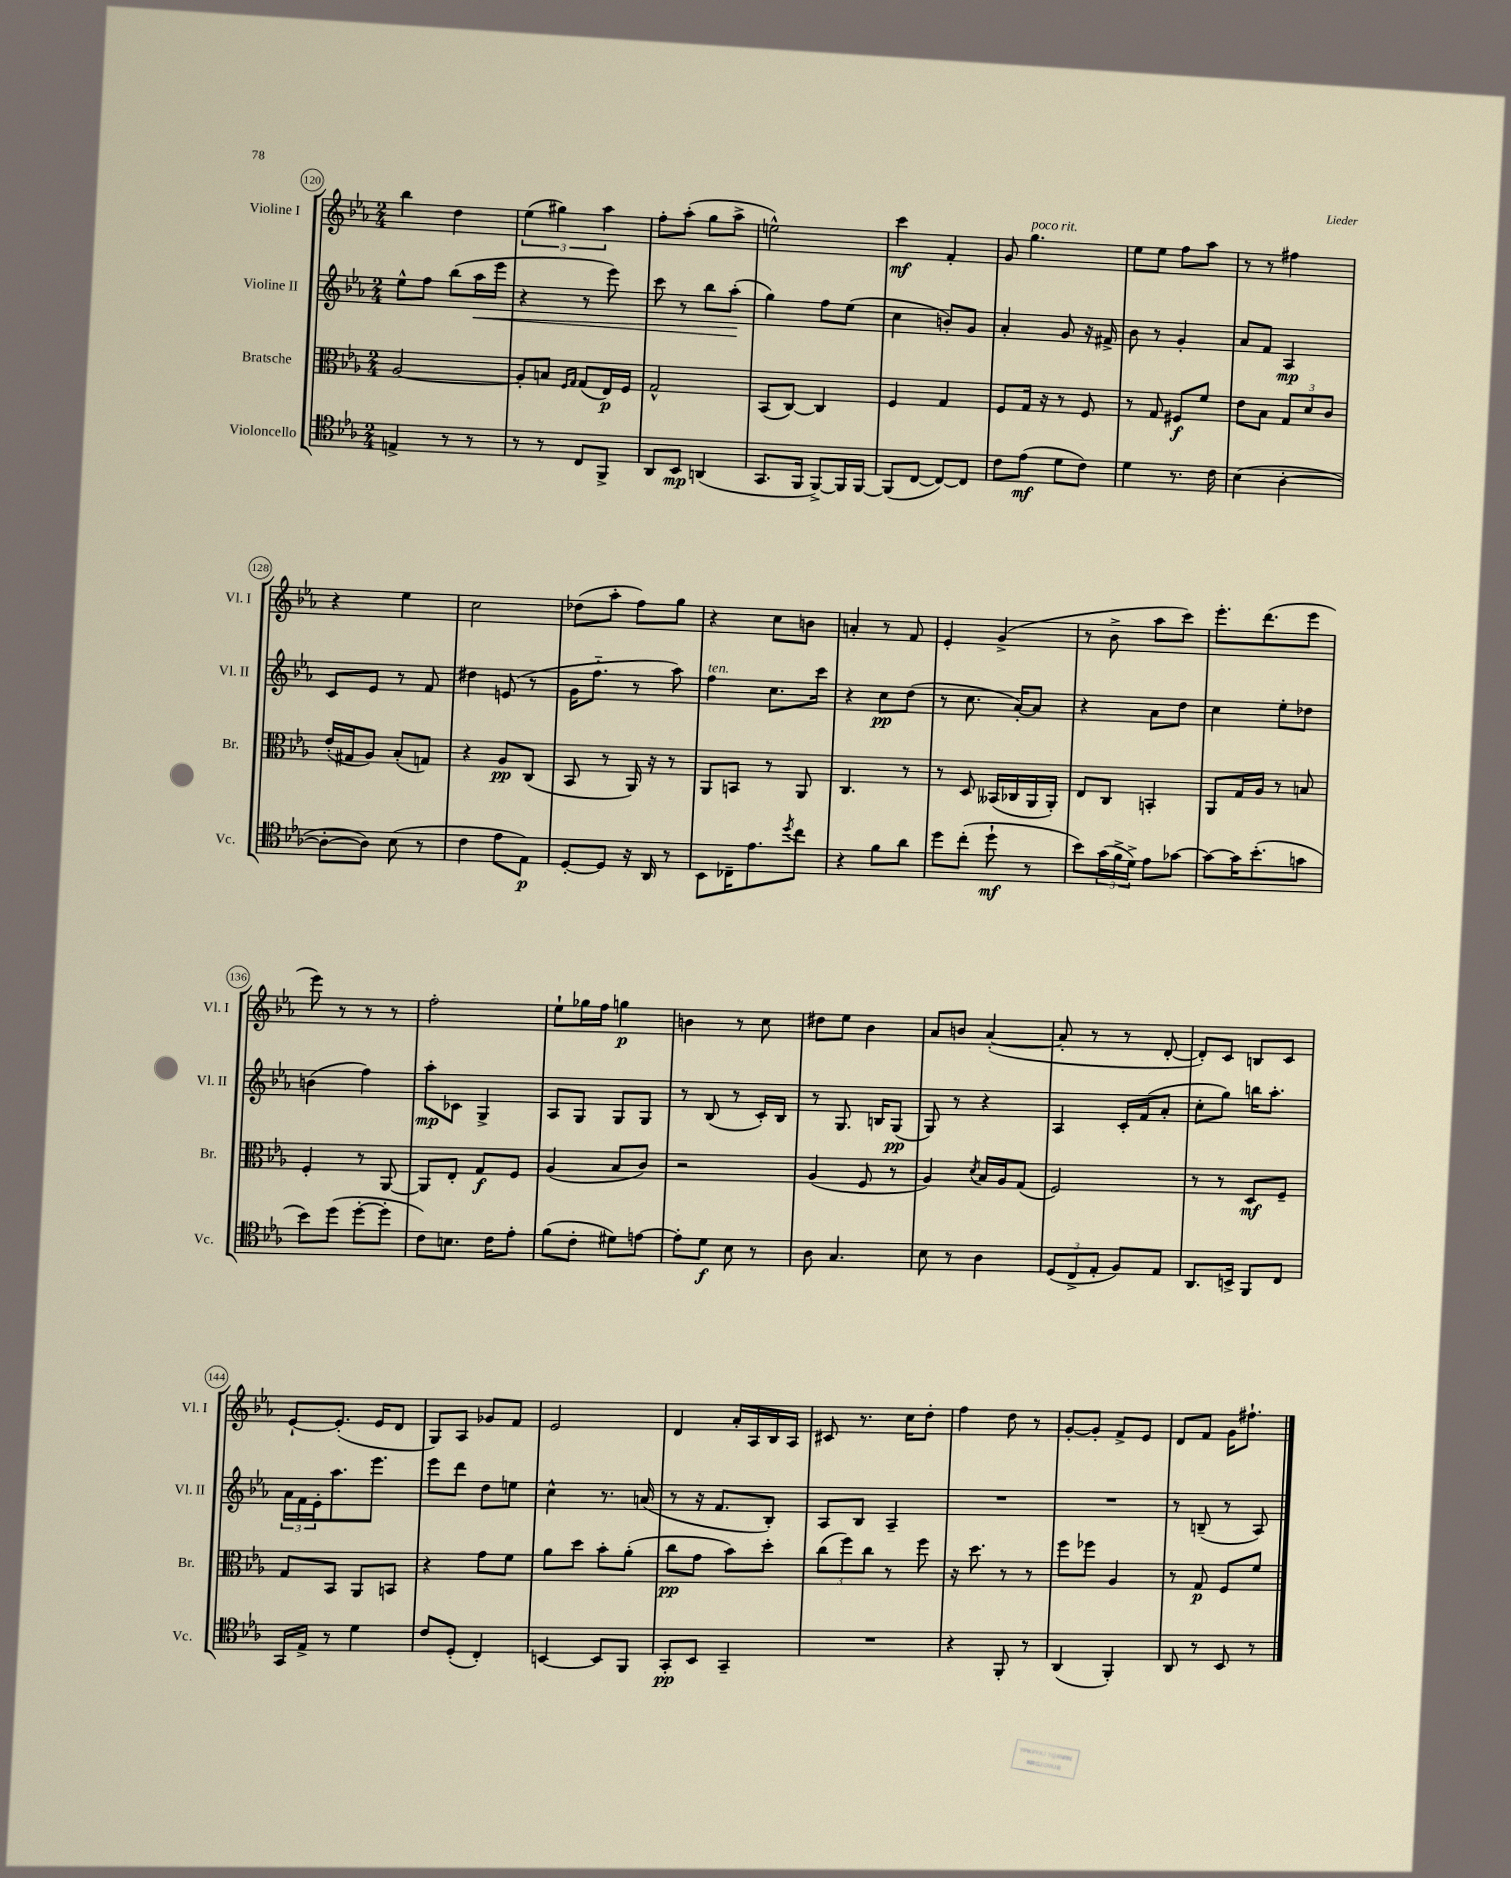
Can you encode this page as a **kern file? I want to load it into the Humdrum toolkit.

**kern	**kern	**kern	**kern
*staff4	*staff3	*staff2	*staff1
*clefC4	*clefC3	*clefG2	*clefG2
*k[b-e-a-]	*k[b-e-a-]	*k[b-e-a-]	*k[b-e-a-]
*M2/4	*M2/4	*M2/4	*M2/4
4E^/	[2A-/	8ee-^^\L	4bb-\
.	.	8ff\J	.
8r	.	(8bb-\L	4dd\
8r	.	16aa-\L	.
.	.	16eee-\JJ	.
=	=	=	=
8r	8A-'/]L	4r	(6ee-\
8r	8B/J	.	.
.	.	.	6gg#\)
.	16qqF/LL	.	.
.	16qqG/JJ	.	.
8C/L	(8G/L	8r	.
.	.	.	6aa-\
8FF^/J	16E-/L)	8eee-\)	.
.	16F/JJ	.	.
=	=	=	=
8AA-/L	2G^^/	8ccc\	8ff'\L
8BB-/J	.	8r	(8aa-'\J
(4AA/	.	8bb-\L	8gg\L
.	.	(8aa-'\J	8aa-^\J
=	=	=	=
8.GG/L	(8BB-/L	4gg\)	2ee^^\)
.	[8C/J)	.	.
16FF/Jk	.	.	.
[8FF^/L)	4C/]	8ff\L	.
16FF/]L	.	(8ee-\J	.
[16FF/JJ	.	.	.
=	=	=	=
(8FF/]L	4F/	4cc\	4ccc\
[8C/J	.	.	.
8C/_L)	4G/	8b'/L)	4f'/
8C/]J	.	8g/J	.
=	=	=	=
8c\L	8F/L	4a-'/	8g/
(8e-\J	16G/Jk	.	4.gg\
.	16r	.	.
8d\L	8r	8g/	.
8c\J)	8F/	16r	.
.	.	16f#^/	.
=	=	=	=
4d\	8r	8b-\	8ee-\L
.	8G/	8r	8ee-\J
8.r	8F#/L	4g'/	8ff\L
.	8f/J	.	8aa-\J
16c\	.	.	.
=	=	=	=
(4B-\	8e-\L	8a-/L	8r
.	8B-\J	8f/J	8r
[4A-'\	12G/L	4A-/	4ff#\
.	12d/	.	.
.	12c/J	.	.
=	=	=	=
8A-'\_L	(16e-'/LL	8c/L	4r
.	16G#/J	.	.
8A-\]J)	8A-/J)	8e-/J	.
(8B-\	(8B-'/L	8r	4ee-\
8r	8G/J)	8f/	.
=	=	=	=
4c\	4r	4dd#\	2cc\
8e-\L	8A-/L	(8e/	.
8E-\J)	(8C/J	8r	.
=	=	=	=
[8D'/L	8BB-/	16g\LK	(8dd-\L
.	.	8.ff'~\J	.
8D/]J	8r	.	8aa-'\J
16r	16AA-/)	8r	8ff\L)
16AA-/	16r	.	.
8r	8r	8aa-\)	8gg\J
=	=	=	=
8BB-\L	8AA-/L	4ff\	4r
16C-~\K	8BB/J	.	.
8.e-\	.	.	.
.	8r	8.cc\L	8cc\L
8qdd/	.	.	.
8cc\J	8AA-/	.	8b\J
.	.	16ccc\Jk	.
=	=	=	=
4r	4.C/	4r	4a'/
8f\L	.	8cc\L	8r
8a-\J	8r	(8dd\J	8f/
=	=	=	=
8dd\L	8r	8r	4e-'/
(8cc'\J	8D/	8.cc\	.
8dd`\	(16BB--/LL	.	(4g^/
.	16C-/	[16a-'/LK)	.
8r	16AA-/	8a-/]J	.
.	16AA-'/JJ)	.	.
=	=	=	=
8b-\L)	8E-/L	4r	8r
(24g\L	8C/J	.	8b-^\
24f^\	.	.	.
24d^\JJ)	.	.	.
8e-\L	4BB'/	8a-\L	8aa-\L
[8g-\J	.	8dd\J	8ccc\J)
=	=	=	=
8g-\_L	8AA-/L	4cc\	8.eee-'\L
16g-\]K	16G/L	.	.
(8.b-'\	16A-/JJ	.	(8.ddd\
.	8r	8ee-'\L	.
8g\J	8B/	8dd-\J	8eee-\J
=	=	=	=
8b-\L)	4F'/	(4b\	8eee-\)
(8dd\J	.	.	8r
[8dd'\L	8r	4ff\)	8r
8dd'\]J	[8AA-/	.	8r
=	=	=	=
8c\L)	8AA-/]L	8aa-'\L	2ff'\
8.B\J	8E-'/J	8c-\J	.
.	8G/L	4G^/	.
16c\LK	.	.	.
8e-'\J	8F/J	.	.
=	=	=	=
(8f\L	(4A-/	8A-/L	8ee-`\L
8c'\J	.	8G/J	16gg-\L
.	.	.	16ff\JJ
8d#\L)	8B-/L	8G/L	4gg\
[8e\J	8c/J)	8G/J	.
=	=	=	=
8e'\]L	2r	8r	4b\
8d\J	.	(8B-/	.
8B-\	.	8r	8r
8r	.	16c'/LL)	8cc\
.	.	16B-/JJ	.
=	=	=	=
8A-\	(4A-/	8r	8dd#\L
4.G/	.	8.G/	8ee-\J
.	8F/	.	4b-\
.	.	16B/LK	.
.	8r	(8G/J	.
=	=	=	=
8B-\	4A-/)	8G/)	8a-/L
8r	.	8r	8b/J
.	8qd/	.	.
4A-\	16B-/LL	4r	([4a-'/
.	16A-/J	.	.
.	(8G/J	.	.
=	=	=	=
(12D/L	2F/)	4A-/	8a-'/]
12C^/	.	.	.
.	.	.	8r
12E-'/J	.	.	.
8F/L)	.	16c'/LL	8r
.	.	(16f/J	.
8E-/J	.	8a-'/J	[8d'/
=	=	=	=
8.AA-/L	8r	8cc'\L	8d'/]L)
.	8r	8gg\J)	8c/J
16BB^/Jk	.	.	.
8FF/L	8D/L	16bb\LK	8B/L
.	.	8.aa-'\J	.
8C/J	8F~/J	.	8c/J
=	=	=	=
16GG/LL	8G/L	24a-\LL	[8e-`/L
.	.	24f\	.
16E-^/JJ	.	.	.
.	.	24e-'\J	.
8r	8BB-/J	8.aa-\	(8.e-'/]J
4d\	8AA-/L	.	.
.	.	8.eee-\J	16e-/LK
.	8BB/J	.	8d/J
=	=	=	=
8c/L	4r	8eee-\L	8G/L)
(8D'/J	.	8ddd\J	8A-/J
4C'/)	8g\L	8dd\L	8g-/L
.	8f\J	8ee\J	8f/J
=	=	=	=
[4BB/	8a-\L	4cc^^\	2e-/
.	8dd\J	.	.
8BB/]L	8b-'\L	8.r	.
8FF/J	(8a-'\J	.	.
.	.	(16a/	.
=	=	=	=
8GG'/L	8cc\L	8r	4d/
8BB-/J	8g\J	16r	.
.	.	8.f/L	.
4GG~/	8b-\L)	.	16a-'/LL
.	.	.	16A-/
.	8dd'\J	8B-'/J)	16B-/
.	.	.	16A-/JJ
=	=	=	=
2r	(12cc\L	8A-/L	8c#/
.	12ff\)	.	.
.	.	8B-/J	8.r
.	12cc\J	.	.
.	8r	4A-~/	.
.	.	.	16cc\LK
.	8ff\	.	8dd'\J
=	=	=	=
4r	16r	2r	4ff\
.	8.dd\	.	.
8FF'/	8r	.	8dd\
8r	8r	.	8r
=	=	=	=
(4AA-/	8ff\L	2r	[8g'/L
.	8ff-\J	.	8g'/]J
4FF'/)	4A-/	.	8f^/L
.	.	.	8e-/J
=	=	=	=
8AA-/	8r	8r	8d/L
8r	8G/	(8B~/	8f/J
8BB-/	8F/L	8r	16g\LK
.	.	.	8.ff#`\J
8r	8f/J	8A-/)	.
==	==	==	==
*-	*-	*-	*-
